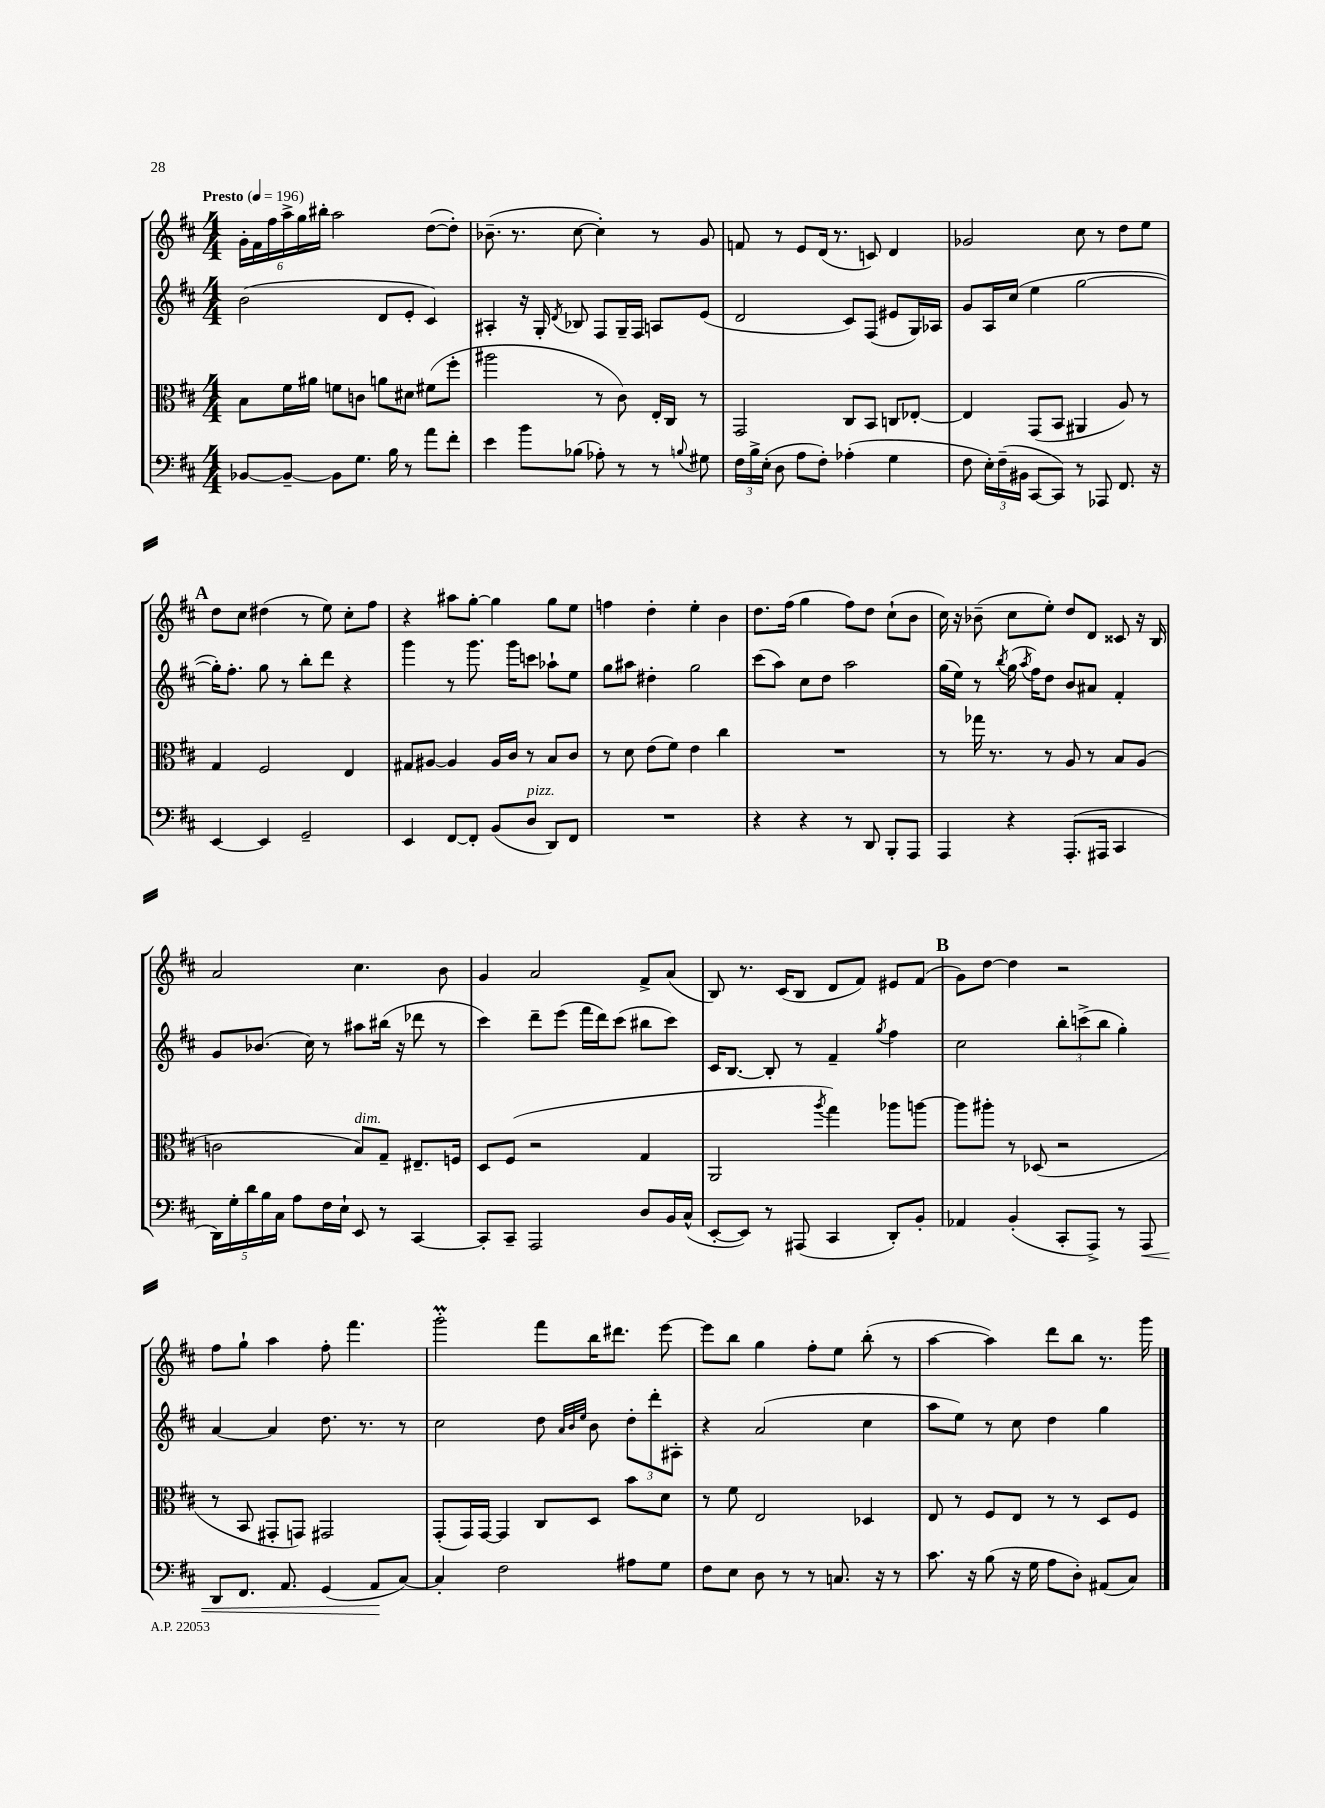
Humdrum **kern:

**kern	**kern	**kern	**kern
*staff4	*staff3	*staff2	*staff1
*clefF4	*clefC3	*clefG2	*clefG2
*k[f#c#]	*k[f#c#]	*k[f#c#]	*k[f#c#]
*M4/4	*M4/4	*M4/4	*M4/4
*MM196	*MM196	*MM196	*MM196
[8BB-/L	8B\L	(2b\	24g'\LL
.	.	.	24f#\
.	.	.	24ff#\
8BB-~/_J	16f#\L	.	24aa^\
.	.	.	24gg\
.	16a#\JJ	.	.
.	.	.	24bb#'\JJ
8BB-\]L	8f\L	.	2aa\
8.G\J	8c\J	.	.
.	8a\L	8d/L	.
16B\	.	.	.
8r	8d#\J	8e'/J	.
8a\L	(8f#\L	4c#/)	([8dd\L
8f#'\J	8ff#'\J	.	8dd'\]J)
=	=	=	=
4e\	2aa#\	4A#'/	(8.b-~\
.	.	.	8.r
8b\L	.	16r	.
.	.	16G'/	.
.	.	8qd/	.
(8B-\J	.	8B-/	[8cc#\
8A-'\)	8r	8F#/L	4cc#'\])
8r	8c#\)	16G~/L	.
.	.	16F#/JJ	.
8r	16E'/LL	8A/L	8r
.	16C#/JJ	.	.
8qqB/	.	.	.
8G#\	8r	(8e/J	8g/
=	=	=	=
24F#\LL	2GG/	2d/	8f/
24B^\	.	.	.
(24E'\JJ	.	.	.
8D\	.	.	8r
8A\L	.	.	8e/L
8F#'\J)	.	.	(16d/Jk
.	.	.	8.r
(4A-'\	8C#/L	8c#/L)	.
.	8BB/J	(8F#/J	8c/)
4G\	8C/L	8e#/L	4d/
.	[8E-'/J	16G/L)	.
.	.	16A-/JJ	.
=	=	=	=
8F#\	4E-/]	8g/L	2g-/
24E'\LL)	.	16A/L	.
(24F#~\	.	.	.
.	.	(16cc#/JJ	.
24BB#\JJ	.	.	.
[8CC#/L	(8GG/L	4ee\	.
8CC#/]J)	8BB/J	.	.
8r	4AA#/	[2gg\	8cc#\
8AAA-/	.	.	8r
8.FF#/	8A/)	.	8dd\L
.	8r	.	8ee\J
16r	.	.	.
=	=	=	=
[4EE/	4G/	16gg'\]LK)	8dd\L
.	.	8.ff#'\J	.
.	.	.	8cc#\J
4EE/]	2F#/	8gg\	(4dd#\
.	.	8r	.
2GG~/	.	8bb'\L	8r
.	.	8ddd\J	8ee\)
.	4E/	4r	8cc#'\L
.	.	.	8ff#\J
=	=	=	=
4EE/	8G#/L	4ggg\	4r
.	[8A#/J	.	.
[8FF#/L	4A#/]	8r	8aa#\L
8FF#'/]J	.	8.ggg\	[8gg'\J
(8BB/L	16A#/LL	.	4gg\]
.	16c#/JJ	16ggg\LK	.
8D/J	8r	8ccc\J	.
8DD/L)	8B/L	8aa-`\L	8gg\L
8FF#/J	8c#/J	8ee\J	8ee\J
=	=	=	=
1r	8r	8gg\L	4ff\
.	8d\	8aa#\J	.
.	(8e\L	4dd#'\	4dd'\
.	8f#\J)	.	.
.	4e\	2gg\	4ee'\
.	4cc#\	.	4b\
=	=	=	=
4r	1r	(8ccc#\L	8.dd\L
.	.	8aa\J)	.
.	.	.	(16ff#\Jk
4r	.	8cc#\L	4gg\
.	.	8dd\J	.
8r	.	2aa\	8ff#\L)
8DD/	.	.	8dd\J
8BBB'/L	.	.	(8cc#`\L
8AAA/J	.	.	8b\J
=	=	=	=
4AAA/	8r	(16gg\LL	16cc#\)
.	.	16ee\JJ)	16r
.	16gg-\	8r	(8b-~\
.	8.r	.	.
.	.	8qbb/	.
4r	.	(16gg\	8cc#\L
.	.	8qaa/	.
.	.	16ff#\LK)	.
.	8r	8dd\J	8ee'\J)
(8.AAA'/L	8A/	8b/L	8dd/L
.	8r	8a#/J	8d/J
16AAA#/Jk	.	.	.
4CC#/	8B/L	4f#'/	8c##/
.	(8A/J	.	16r
.	.	.	16B/
=	=	=	=
20DD\LL)	2c\	8g/L	2a/
20G'\	.	.	.
20d\	.	.	.
.	.	(8.b-/J	.
20B\	.	.	.
20C#\JJ	.	.	.
8A\L	.	.	.
.	.	16cc#\)	.
16F#\L	.	8r	.
16E`\JJ	.	.	.
8EE/	8B/L)	8aa#\L	4.cc#\
8r	8G~/J	(16bb#\Jk	.
.	.	16r	.
[4CC#/	8.E#~/L	8ddd-\	.
.	.	8r	8b\
.	16F/Jk	.	.
=	=	=	=
8CC#'/]L	8D/L	4ccc#\)	4g/
8CC#~/J	(8F#/J	.	.
2AAA/	2r	8ddd~\L	2a/
.	.	(8eee\J	.
.	.	16fff#\LL	.
.	.	16ddd\J)	.
.	.	(8ccc#\J	.
8D/L	4G/	8bb#\L	8f#^/L
16BB/L	.	8ccc#\J)	(8a/J
(16C#^^/JJ	.	.	.
=	=	=	=
[8EE'/L	2AA/	16c#/LK	8B/)
.	.	[8.B/J	.
8EE/]J)	.	.	8.r
8r	.	8B'/]	.
.	.	.	(16c#/LK
(8AAA#/	.	8r	8B/J
.	8qaa/	.	.
4CC#/	4gg\)	4f#~/	8d/L
.	.	.	8f#/J)
.	.	8qgg/	.
8DD'/L)	8aa-\L	4ff#\	8e#/L
8BB'/J	[8aa\J	.	(8f#/J
=	=	=	=
4AA-/	8aa\]L	2cc#\	8g\L)
.	8aa#'\J	.	[8dd\J
(4BB'/	8r	.	4dd\]
.	(8D-/	.	.
8CC#'/L	2r	12bb'\L	2r
.	.	(12ccc^\	.
8AAA^/J)	.	.	.
.	.	12bb\J	.
8r	.	4gg'\)	.
8AAA/	.	.	.
=	=	=	=
8DD/L	8r	[4a/	8ff#\L
8.FF#/J	8BB/	.	8gg`\J
.	8GG#'/L	4a/]	4aa\
8.AA/	.	.	.
.	8GG/J)	.	.
(4GG/	2GG#/	8.dd\	8ff#'\
.	.	.	4.fff#\
.	.	8.r	.
8AA/L	.	.	.
[8C#/J)	.	8r	.
=	=	=	=
4C#'/]	(8GG'/L	2cc#\	2ggg'\
.	16GG/L)	.	.
.	[16GG/JJ	.	.
2F#\	4GG/]	.	.
.	8C#/L	8dd\	8fff#\L
.	.	32qqa/LLL	.
.	.	32qqb/	.
.	.	32qqee/JJJ	.
.	8D/J	8b\	16bb\K
.	.	.	8.ddd#\J
8A#\L	8b\L	12dd'\L	.
.	.	12ddd'\	.
8G\J	8d\J	.	[8eee\
.	.	12A#'\J	.
=	=	=	=
8F#\L	8r	4r	8eee\]L
8E\J	8f#\	.	8bb\J
8D\	2E/	(2a/	4gg\
8r	.	.	.
8r	.	.	8ff#'\L
8.C/	.	.	8ee\J
.	4D-/	4cc#\	(8bb'\
16r	.	.	.
8r	.	.	8r
=	=	=	=
8.c#\	8E/	8aa\L	[4aa\
.	8r	8ee\J)	.
16r	.	.	.
(8B\	8F#/L	8r	4aa\])
16r	8E/J	8cc#\	.
16G\	.	.	.
8A\L	8r	4dd\	8ddd\L
8D'\J)	8r	.	8bb\J
(8AA#/L	8D/L	4gg\	8.r
8C#/J)	8F#/J	.	.
.	.	.	16ggg\
==	==	==	==
*-	*-	*-	*-
